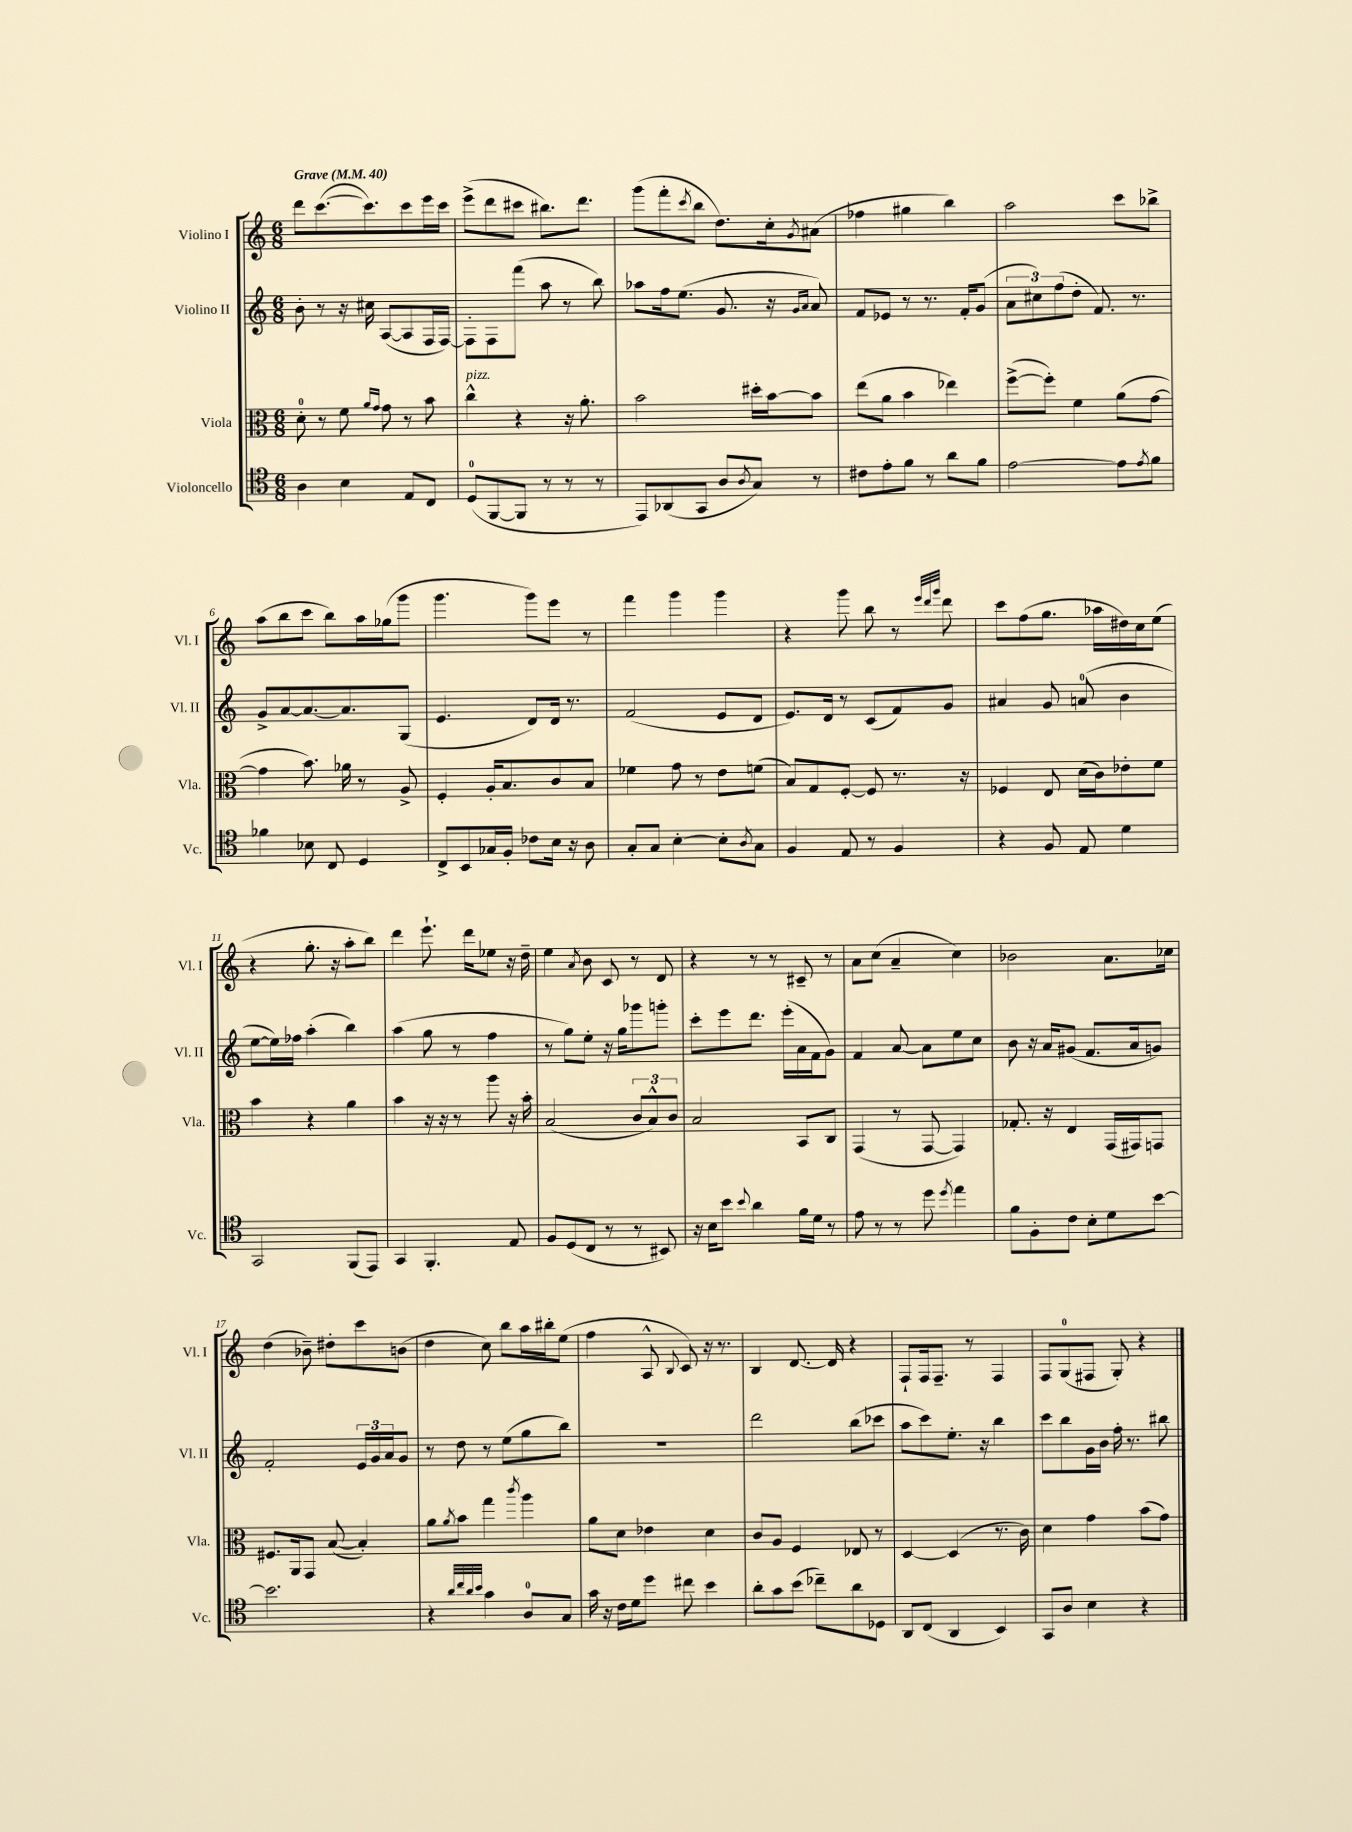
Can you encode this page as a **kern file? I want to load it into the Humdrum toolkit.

**kern	**kern	**kern	**kern
*part4	*part3	*part2	*part1
*staff4	*staff3	*staff2	*staff1
*I"Violoncello	*I"Viola	*I"Violino II	*I"Violino I
*I'Vc.	*I'Vla.	*I'Vl. II	*I'Vl. I
*clefC4	*clefC3	*clefG2	*clefG2
*k[]	*k[]	*k[]	*k[]
*M6/8	*M6/8	*M6/8	*M6/8
*MM40	*MM40	*MM40	*MM40
=1	=1	=1	=1
!	!	!	!LO:TX:a:B:t=Grave
4A\	8d'\	8b'\	8ddd\L
.	8r	8r	([8.ccc\
4B\	8f\	16r	.
.	.	16cc#X\	8.ccc\])
.	16qqa/LL	.	.
.	16qqg/JJ	.	.
.	8g\	([8A/L	.
8E/L	8r	8A/]	8ccc\
8C/J	8b\	16F/L	16eee\L
.	.	[16F/JJ)	16ccc\JJ
=2	=2	=2	=2
!	!LO:TX:a:i:t=pizz.	!	!
(8D/L	4cc^^\	8F'\L]	(8eee^\L
[8FF/	.	8F\	8ddd\
8FF/J]	4r	(8fff\J	8ccc#X\J
8r	.	8aa\	8.bb#X\L)
8r	16r	8r	.
.	8.a'\	.	8.ddd\J
8r	.	8bb\)	.
=3	=3	=3	=3
8EE/L)	2b\	8aa-X\L	(8ggg\L
(8AA-X/	.	16ff\k	8fff'\
.	.	(8.ee\J	.
.	.	.	8qccc/
8GG/J	.	.	8bb\J
8A/L	.	8.g/	8.dd\L)
8qA/	.	.	.
8G/J)	16dd#X'\LL	.	.
.	[16b\J	16r	16cc'\k
.	.	16qqg/LL	.
.	.	16qqa/JJ	8qg/
8r	8b\J]	8a/)	(8a#X\J
=4	=4	=4	=4
8c#X\L	(8ee\L	8f/L	4ff-X\
8e'\	8a\J	8e-X/J	.
8f\J	4b\	8r	4gg#X\
8r	.	8.r	.
8a\L	4ee-X\)	.	4bb\)
.	.	16f'/KL	.
8f\J	.	(8g/J	.
=5	=5	=5	=5
[2e\	([8ff^\L	12a\L	2aa\
.	.	12cc#X\)	.
.	8ff'\J])	.	.
.	.	(12ff\	.
.	4f\	8dd'\J	.
.	.	8.f/)	.
8e\L]	(8a\L	.	8ccc\L
.	.	8.r	.
8qe/	.	.	.
8f\J	[8g\J	.	8bb-X^\J
!!LO:LB:g=z
=6	=6	=6	=6
4f-X\	4g\]	8g^/L	(8aa\L
.	.	[8a/	8bb\
8B-X\	8.b\)	8.a/_	8ccc\J
8C/	.	.	8bb\L)
.	16a-X\	8.a/]	.
4D/	8r	.	16aa\L
.	.	.	(16gg-X\J
.	8A^/	(8G/J	8ggg\J
=7	=7	=7	=7
8C^/L	4F'/	4.e/	4.ggg\
8BB/	.	.	.
16G-X/L	16A'/KL	.	.
16F'/JJ	8.B/	.	.
8c-X\L	.	8d/L)	8ggg\L)
16B\Jk	8c/	16d/Jk	8eee\J
16r	.	8.r	.
8A\	8B/J	.	8r
=8	=8	=8	=8
8G'/L	4f-X\	(2f/	4fff\
8G/J	.	.	.
[4B'\	8g\	.	4ggg\
.	8r	.	.
8B'\L]	8e\L	8e/L	4ggg\
8qA/	.	.	.
8G\J	(8fn\J	8d/J	.
=9	=9	=9	=9
4F/	8B/L)	8.e/L)	4r
.	8G/	.	.
.	.	16d/Jk	.
8E/	[8F'/J	8r	8ggg\
8r	8F/]	(8c/L	8bb\
4F/	8.r	8f/)	8r
.	.	.	32qqeee/LLL
.	.	.	32qqddd/
.	.	.	32qqggg/JJJ
.	.	8g/J	8ddd\
.	16r	.	.
=10	=10	=10	=10
4r	4F-X/	4a#X/	8ccc\L
.	.	.	(8ff\
8F/	8E/	8g/	8.gg\J
8E/	(16d\LL	(8an/	.
.	16c\J)	.	16aa-X\LL
4d\	8e-X'\	4b\	16dd#X\)
.	.	.	16cc\J
.	8f\J	.	(8ee\J
!!LO:LB:g=z
=11	=11	=11	=11
2GG/	4b\	[8ee\L	4r
.	.	16ee\L])	.
.	.	16ff-X\JJ	.
.	4r	(4aa'\	8.gg'\
.	.	.	16r
(8FF/L	4a\	4bb\)	8aa'\L
8EE/J)	.	.	8bb\J)
=12	=12	=12	=12
4GG/	4b\	(4aa\	4ddd\
4.FF'/	16r	8gg\	8.eee`\
.	16r	.	.
.	8r	8r	.
.	.	.	16ddd\KL
.	8aa\	4ff\	8ee-X\J
8E/	16r	.	16r
.	16b'\	.	16dd~\
=13	=13	=13	=13
8F/L	(2B/	8r	4ee\
(8D/	.	8gg\L)	.
.	.	.	8qa/
8C/J	.	8ee'\J	8b\
8r	.	16r	8c/
.	.	16gg\KL	.
8r	12c/L	8ggg-X\	8r
.	12B^^/)	.	.
8BB#X/)	.	8gggn'\J	8d/
.	12c/J	.	.
=14	=14	=14	=14
16r	2B/	8ccc'\L	4r
16B\KL	.	.	.
8b\J	.	8eee\	.
8qqb/	.	.	.
4a\	.	8.ddd\J	8r
.	.	.	8r
.	.	(16eee'\LL	.
16f\LL	8BB/L	16a\	8c#X~/
16d\JJ	.	16f\J	.
8r	8C/J	8g\J)	8r
=15	=15	=15	=15
8e\	(4GG/	4f/	8a\L
8r	.	.	(8cc\J
8r	8r	[8a/	4a~/
8dd\	[8GG/	8a\L]	.
8qdd/	.	.	.
4ee\	4GG/])	8ee\	4cc\)
.	.	8cc\J	.
=16	=16	=16	=16
8f\L	8.G-X'/	8b\	2b-X\
8F'\	.	16r	.
.	16r	16a/KL	.
8c\J	4E/	(8g#X/J	.
8B'\L	.	8.f/L	.
8d\	(16GG/LL	.	8.a\L
.	16GG#X/J)	16a/k	.
[8b\J	8GGn/J	8gn/J)	.
.	.	.	16cc-X\Jk
!!LO:LB:g=z
=17	=17	=17	=17
2.b\]	8.F#X/L	2f'/	(4dd\
.	16AA/k	.	.
.	8GG/J	.	8b-X~\)
.	([8B/	.	8dd#X'\L
.	4B'/])	24e/LL	8ccc\
.	.	24g/	.
.	.	24a/J	.
.	.	8g/J	(8bn\J
=18	=18	=18	=18
4r	8a\L	8r	4dd\
.	8qa/	.	.
.	8b\J	8dd\	.
32qqa/LLL	.	.	.
32qqcc/	.	.	.
32qqa/	.	.	.
32qqb/JJJ	.	.	.
4g\	4gg\	8r	8cc\)
.	.	(8ee\L	8bb\L
.	8qccc/	.	.
8A/L	4aa\	8gg\	16aa\L
.	.	.	16bb#X'\J
8G/J	.	8bb\J)	(8ee\J
=19	=19	=19	=19
16g\	8a\L	2.r	4ff\
16r	.	.	.
16c\LL	8d\J	.	.
16d\J	.	.	.
8dd\J	4e-X\	.	8A^^/
.	.	.	8qqB/
8cc#X\	.	.	8c/)
4b\	4d\	.	16r
.	.	.	8.r
=20	=20	=20	=20
8a'\L	8c/L	2ddd\	4B/
8g\	8A/J	.	.
(8b\J	4F/	.	[8.d/
8cc-X~\L)	.	.	.
.	.	.	16d/]
8a\	8E-X/	(8bb\L	4r
8D-X\J	8r	8ccc-X\J	.
=21	=21	=21	=21
8AA/L	[4D/	8aa\L	8F`/L
(8C/J	.	8ccc\)	16F/k
.	.	.	8.F~/J
4AA/	(4D/]	8.ee'\J	.
.	.	.	8r
.	.	16r	.
4BB/)	8.r	4bb\	4F/
.	16c\)	.	.
=22	=22	=22	=22
8GG/L	4d\	8ccc\L	8F/L
8A/J	.	8bb\	(8G/
4B\	4g\	16g\L	8F#X/J
.	.	16b\JJ	.
.	.	16ff'\	8G'/)
.	.	8.r	.
4r	(8b\L	.	4r
.	8g\J)	8bb#X\	.
==	==	==	==
*-	*-	*-	*-
